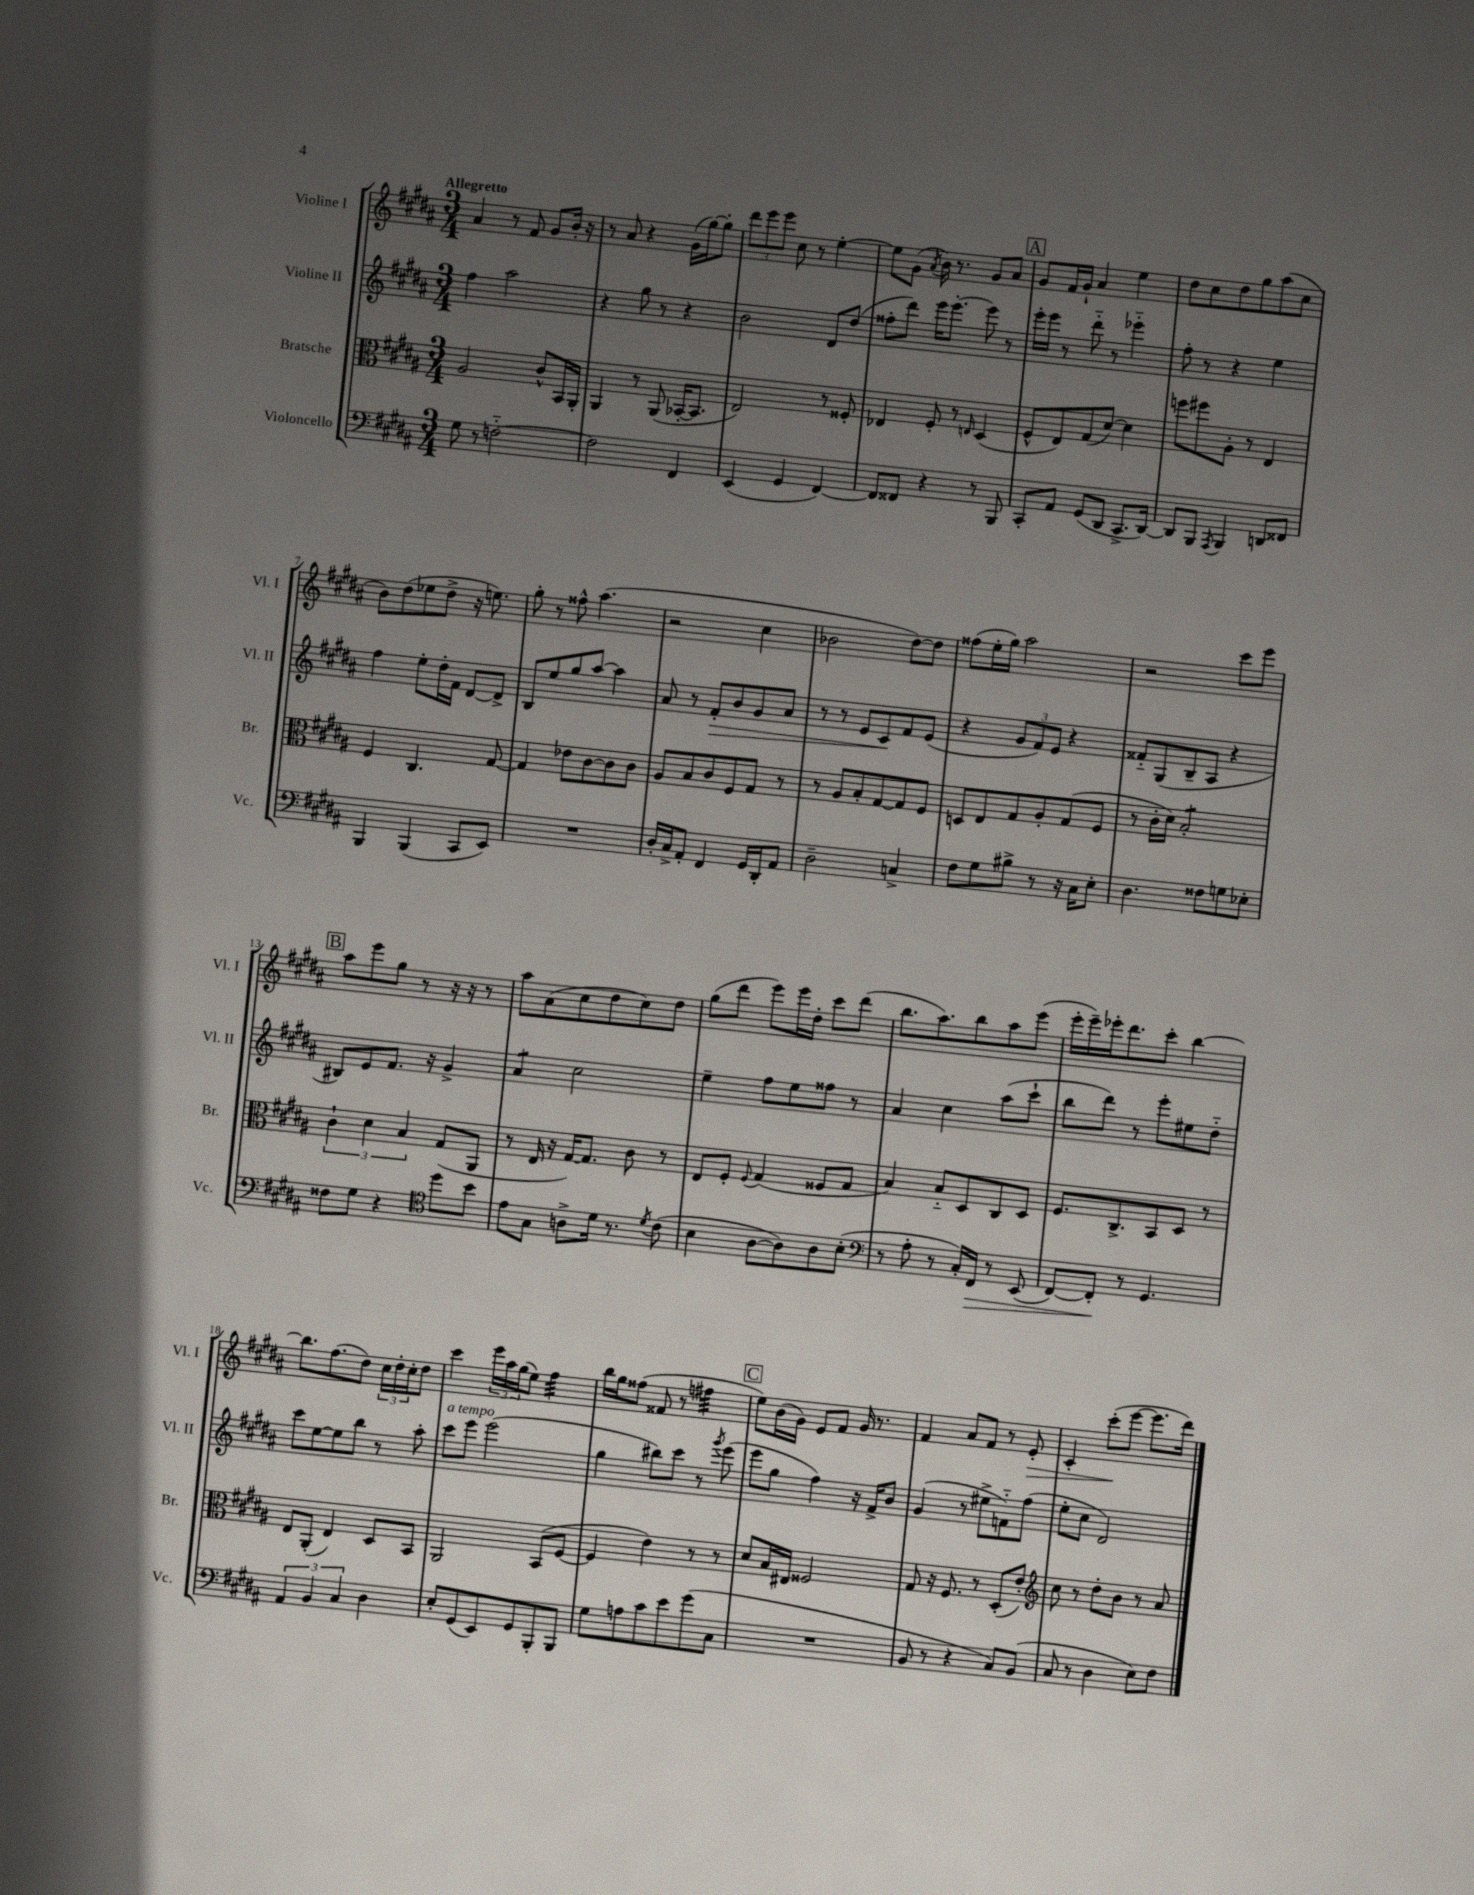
<<
\new StaffGroup <<
\new Staff = "s0" \with { instrumentName = "Violine I" shortInstrumentName = "Vl. I" } {
    \clef treble \key b \major \numericTimeSignature \time 3/4 \tempo "Allegretto"
    ais'4 r8 fis'8 gis'8 b'16-. r16 |
    r8 ais'8 r4 gis'16( gis''16~) gis''8-. |
    \tuplet 3/2 { dis'''8 e'''8 e'''8 } cis''8 r8 e''4~-. |
    e''8 gis'8( \acciaccatura { ais'8 } b'16) r8. gis'8 ais'8 |
    \mark \markup { \box "A" } gis'8 fis'16 gis'16-! ais'4 e''4 |
    dis''8 cis''8 dis''8 gis''8 ais''8( cis''8 |
    b'8) dis''8( ees''8 dis''8-> r16 e''8.) |
    gis''8-. r8 fisis''8-^ ais''4.( |
    r2 cis''4 |
    bes'2 dis''8~) dis''8 |
    fisis''8( e''16-. gis''16) ais''2 |
    r2 cis'''8 e'''8 |
    \mark \markup { \box "B" } ais''8 e'''8 gis''8 r8 r16 r16 r8 |
    ais''8 ais'8( cis''8 dis''8 cis''8) dis''8 |
    gis''8( dis'''8 e'''8) e'''16 dis''16-. cis'''8 dis'''8( |
    b''8. ais''8.) b''8 ais''8 e'''8( |
    e'''16-. e'''16--) ees'''16-. dis'''8. cis'''8-. b''4~ |
    b''8. fis''8.( dis''8) \tuplet 3/2 { cis''16 dis''16-. cis''16-. } dis''8 |
    cis'''4 \tuplet 3/2 { e'''16 ais''16 gis''16( } e''8) fis''4:32 |
    b''16 gis''16 fisis''8( fisis'8 r8 fis''4:32 |
    \mark \markup { \box "C" } e''8) b'16( gis'16) e'8 fis'8 gis'16 r8. |
    fis'4 ais'8 fis'8 r8 e'8-.\> |
    cis'4-. cis'''8-.\!( e'''8~ e'''8. dis'''16) \bar "|." |
}
\new Staff = "s1" \with { instrumentName = "Violine II" shortInstrumentName = "Vl. II" } {
    \clef treble \key b \major \numericTimeSignature \time 3/4
    fis''4 ais''2 |
    r4 gis''8 r8 r4 |
    b'2 dis'8 dis''8( |
    fisis''8-. dis'''8) e'''16 e'''8.~-. e'''8 r8 |
    \mark \markup { \box "A" } e'''16-. e'''16 r8 dis'''8-_ r8 ees'''4-_ |
    fis''8-. r8 r4 e''4 |
    fis''4 e''8-. dis''16-. fis'16 dis'8~ dis'8-> |
    b8 e''8 gis''8 ais''8~ ais''4 |
    ais'8 r8 fis'8-.\> b'8 gis'8 ais'8 |
    r8 r8 e'8 cis'8\! fis'8 e'8( |
    r4 \tuplet 3/2 { gis'8 fis'8) e'8 } r4 |
    fisis'8-_ gis8( b8-- ais8 r4 |
    \mark \markup { \box "B" } bis8) e'8 fis'8. r16 gis'4-> |
    ais'4:8 cis''2 |
    e''4-- fis''8 e''8 fisis''8 r8 |
    ais'4 cis''4 ais''8( cis'''8-! |
    b''8 dis'''8) r8 e'''8-. eis''8 dis''8-_ |
    cis'''8 e''8~ e''8 b''8 r8 ais''8-. |
    cis'''8^\markup { \italic "a tempo" } e'''8 e'''2( |
    gis''4 bis''8) cis'''8 r8 \acciaccatura { gis'''8 } e'''8( |
    \mark \markup { \box "C" } e'''8 gis''8 fis''4) r16 fis'16-> b'8 |
    gis'4( r8 eis''8-> f'8-_) fis''8( |
    e''8-. cis''8 dis'2) \bar "|." |
}
\new Staff = "s2" \with { instrumentName = "Bratsche" shortInstrumentName = "Br." } {
    \clef alto \key b \major \numericTimeSignature \time 3/4
    ais2 cis'8-^ b,16 ais,16-. |
    ais,4 r8 ais,8( bes,16~-. bes,8. |
    e2) r8 fisis8-. |
    ees4 fis8-. r8 \grace { e16 } dis4( |
    \mark \markup { \box "A" } fis8-^ e8) gis8( dis'8~) dis'4 |
    f''8 fis''8 ais8-. r8 e4 |
    fis4 cis4. gis8~ |
    gis4 ees'8 cis'8~ cis'8 cis'8 |
    ais8 b8 cis'8 fis8 gis8 r8 |
    r8 ais8 b8-. gis8~ gis8 fis8 |
    d8 e8 gis8 ais8-. gis8( fis8 |
    r8 cis'16-. dis'16) b2:8-. |
    \mark \markup { \box "B" } \tuplet 3/2 { cis'4-! dis'4 b4 } gis8( ais,8 |
    r8 e16 r16 gis16~) gis8. cis'8 r8 |
    e8 fis8-. \appoggiatura { fis8 } gis4( fisis8 gis8 |
    b4) b8-_ dis8 cis8 dis8 |
    fis8. cis8.-> b,8 dis8 r8 |
    e8 ais,8-.( e4) dis8 b,8 |
    ais,2 b,8( fis8~ |
    fis4 e'4) r8 r8 |
    \mark \markup { \box "C" } dis'8 b16 eis16 fisis2 |
    gis8 r16 fis8. r8 dis8-.( e'8-.) |
    \clef treble cis''8 r8 dis''8-. b'8 r8 ais'8 \bar "|." |
}
\new Staff = "s3" \with { instrumentName = "Violoncello" shortInstrumentName = "Vc." } {
    \clef bass \key b \major \numericTimeSignature \time 3/4
    gis8 r8 f2~-_ |
    f2 fis,4 |
    e,4( gis,4 fis,4~) |
    fis,8 fisis,8 r4 r8 b,,8 |
    \mark \markup { \box "A" } cis,8-. ais,8 gis,8( dis,8 cis,8.-> dis,16~) |
    dis,8 b,,8 \acciaccatura { ais,,8 } b,,4 d,8 fisis,8 |
    b,,4 b,,4( cis,8 e,8) |
    R2. |
    dis16-. cis16-> ais,8-. fis,4 gis,16 dis,16-. ais,8 |
    dis2-- c4-> |
    fis8 gis8 bis8-> r8 r16 cis16 e8-. |
    dis4. fisis8 g8 ees8-. |
    \mark \markup { \box "B" } fisis8 gis8 r4 \clef tenor dis''8 b'8 |
    e'8 gis8 a8-> dis'16 r8. \acciaccatura { dis'8 } cis'8( |
    b4 ais8~ ais8) ais8 b8-.( |
    \clef bass r8 ais8-. r8 cis16-.) fis,16\> r8 e,8( |
    fis,8~) fis,8-.\! r8 gis,4. |
    \tuplet 3/2 { ais,4 b,4 cis4 } dis4 |
    e8-. gis,8( e,8) gis,8 b,,8-. b,,8 |
    gis8 a8 cis'8 e'8 gis'8( cis8 |
    \mark \markup { \box "C" } R2. |
    b,8 r8 r4 cis8) b,8( |
    cis8 r8 dis4 e8) fis8 \bar "|." |
}
>>
>>
